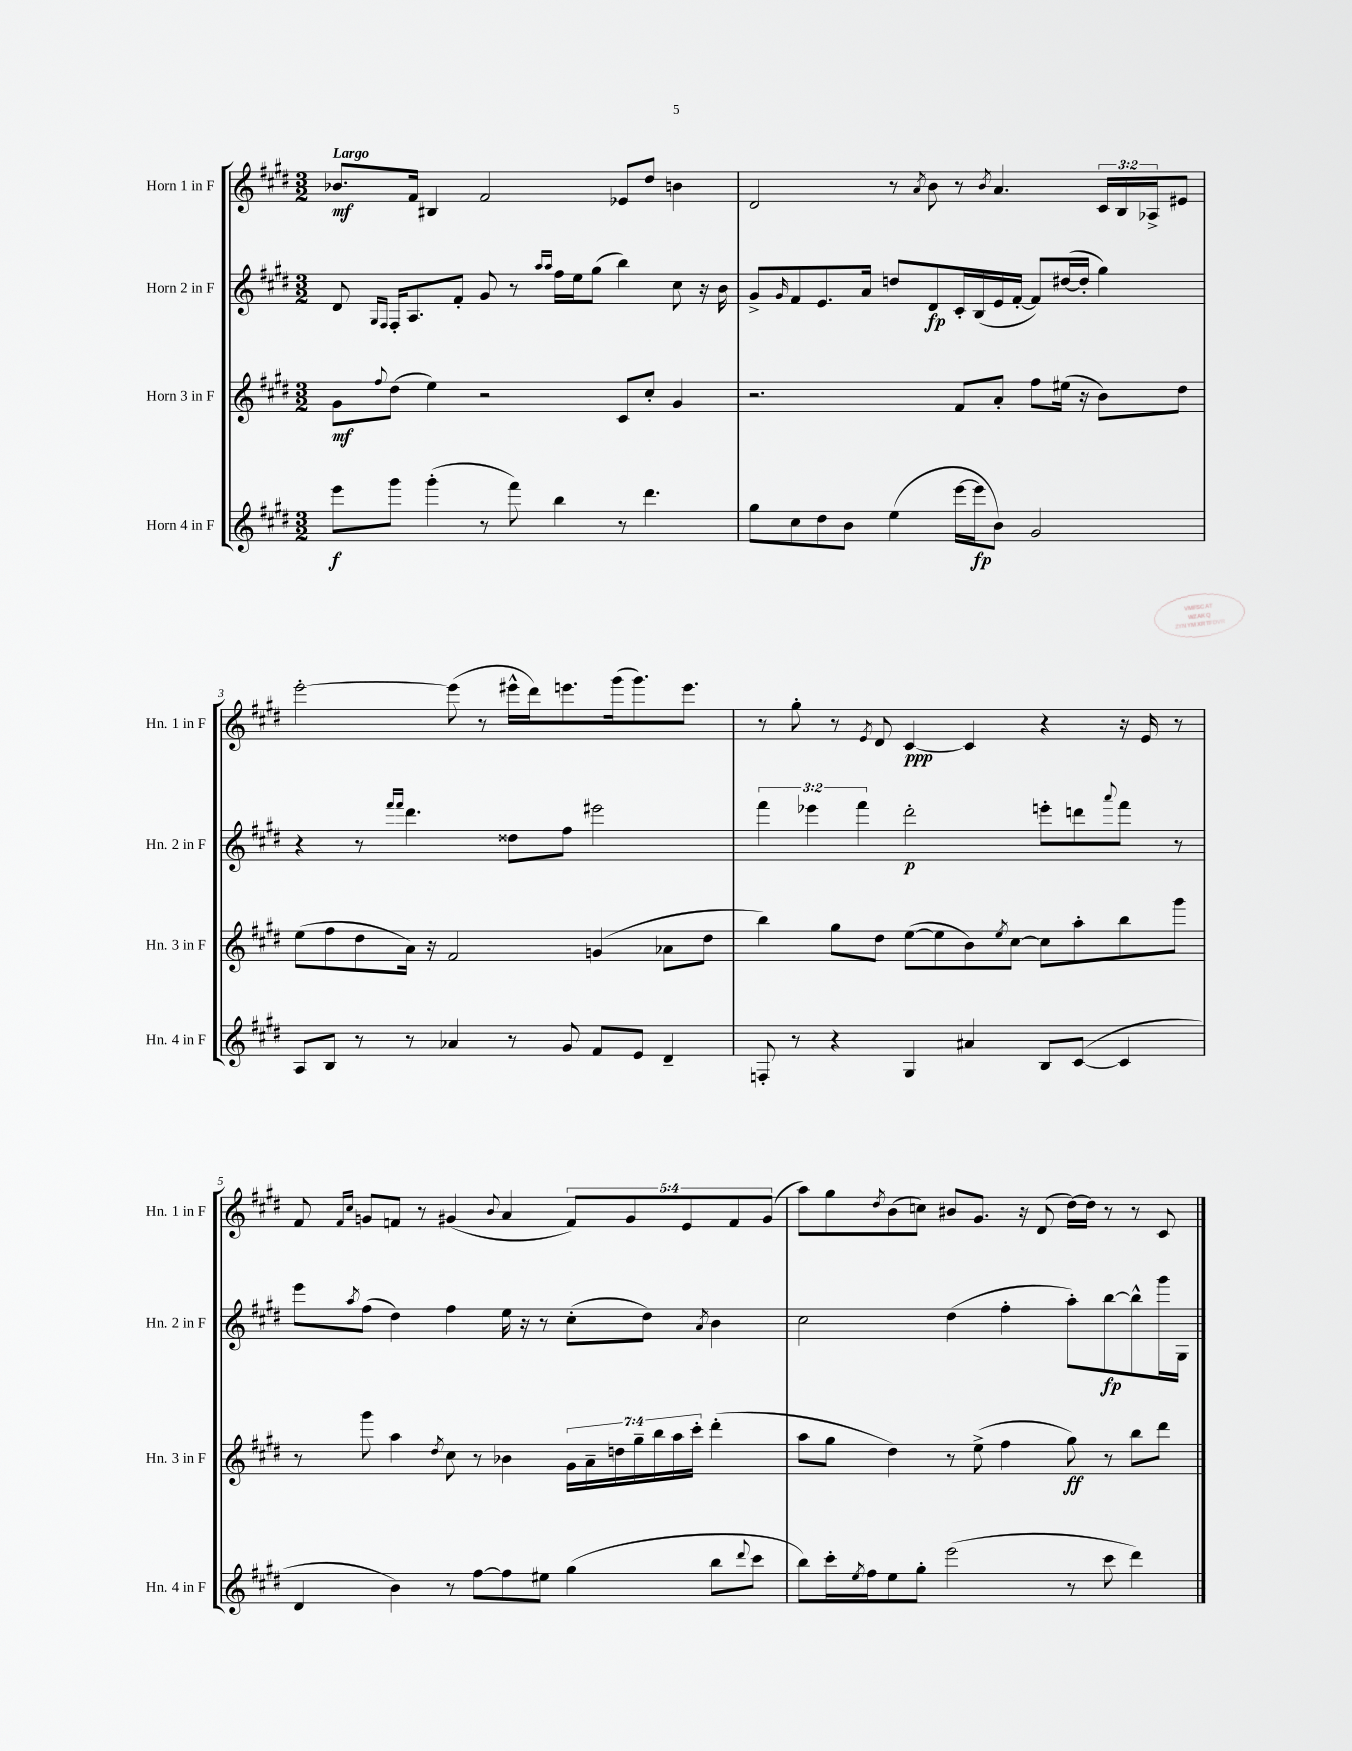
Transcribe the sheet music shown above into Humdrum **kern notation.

**kern	**kern	**kern	**kern
*staff4	*staff3	*staff2	*staff1
*clefG2	*clefG2	*clefG2	*clefG2
*k[f#c#g#d#]	*k[f#c#g#d#]	*k[f#c#g#d#]	*k[f#c#g#d#]
*M3/2	*M3/2	*M3/2	*M3/2
8eee	8g#	8d#	8.b-
.	.	16qqG#	.
.	8qqff#	16qqF#	.
8ggg#	(8dd#	16F#'	.
.	.	8.A	16f#
(4ggg#'	4ee)	.	4B#
.	.	8f#'	.
8r	2r	8g#	2f#
8fff#)	.	8r	.
.	.	16qqaa	.
.	.	16qqaa	.
4bb	.	16ff#	.
.	.	16ee	.
.	.	(8gg#	.
8r	8c#	4bb)	8e-
4.ddd#	8cc#'	.	8dd#
.	4g#	8cc#	4b
.	.	16r	.
.	.	16b	.
=	=	=	=
8gg#	2.r	8g#^	2d#
.	.	16qqg#	.
8cc#	.	8f#	.
8dd#	.	8.e	.
8b	.	.	.
.	.	16a	.
(4ee	.	8dd	8r
.	.	.	8qa
.	.	8d#	8b
[16eee	8f#	16c#'	8r
16eee]	.	(16B	.
.	.	.	8qb
8b)	8a'	16e	4.a
.	.	[16f#'	.
2g#	8ff#	8f#])	.
.	(16ee#	([16dd#	.
.	16r	16dd#']	.
.	8b)	4gg#)	24c#
.	.	.	24B
.	.	.	24A-^
.	8dd#	.	8e#
=	=	=	=
8A	(8ee	4r	[2eee'
8B	8ff#	.	.
8r	8dd#	8r	.
.	.	16qqfff#	.
.	.	16qqfff#	.
8r	16a)	4.ddd#	.
.	16r	.	.
4a-	2f#	.	(8eee]
.	.	.	8r
8r	.	8dd##	16eee#^^
.	.	.	16ddd#)
8g#	.	8ff#	8.eee
8f#	(4g	2eee#	.
.	.	.	(16ggg#
8e	.	.	8.ggg#)
4d#~	8a-	.	.
.	.	.	8.eee
.	8dd#	.	.
=	=	=	=
8F'	4bb)	6fff#	8r
8r	.	.	8gg#'
.	.	6eee-	.
4r	8gg#	.	8r
.	.	6fff#	.
.	.	.	8qe
.	8dd#	.	8d#
4G#	([8ee	2ddd#'	[4c#
.	8ee]	.	.
4a#	8b)	.	4c#]
.	8qee	.	.
.	[8cc#	.	.
8B	8cc#]	8eee'	4r
([8c#	8aa'	8ddd	.
.	.	8qqaaa	.
4c#]	8bb	8fff#	16r
.	.	.	16e
.	8ggg#	8r	8r
=	=	=	=
4d#	8r	8eee	8f#
.	.	.	16qqf#
.	.	8qaa	16qqcc#
.	8ggg#	(8ff#	8g
4b)	4aa	4dd#)	8f
.	.	.	8r
.	8qdd#	.	.
8r	8cc#	4ff#	(4g#
[8ff#	8r	.	.
.	.	.	8qqb
8ff#]	4b-	16ee	4a
.	.	16r	.
8ee#	.	8r	.
(4gg#	28g#	(8cc#'	10f)
.	28a~	.	.
.	28dd	.	.
.	.	.	10g#
.	28gg#~	.	.
.	.	8dd#)	.
.	28bb	.	.
.	28aa	.	.
.	.	.	10e
.	28ccc#'	.	.
.	.	8qa	.
8bb	(4ddd#'	4b	.
.	.	.	10f
8qqddd#	.	.	.
8ccc#	.	.	.
.	.	.	(10g#
=	=	=	=
8bb)	8aa	2cc#	8aa)
16ccc#'	8gg#	.	8gg#
8qee	.	.	.
16ff#	.	.	.
.	.	.	8qdd#
8ee	4dd#)	.	(8b
8gg#'	.	.	8cc)
(2eee	8r	(4dd#	8b#
.	(8ee^	.	8.g#
.	4ff#	4ff#'	.
.	.	.	16r
.	.	.	(8d#
8r	8gg#)	8aa')	[16dd#)
.	.	.	16dd#]
8ccc#	8r	[8bb	8r
4ddd#)	8bb	8bb^^]	8r
.	8ddd#	16ggg#	8c#
.	.	16G#	.
==	==	==	==
*-	*-	*-	*-
